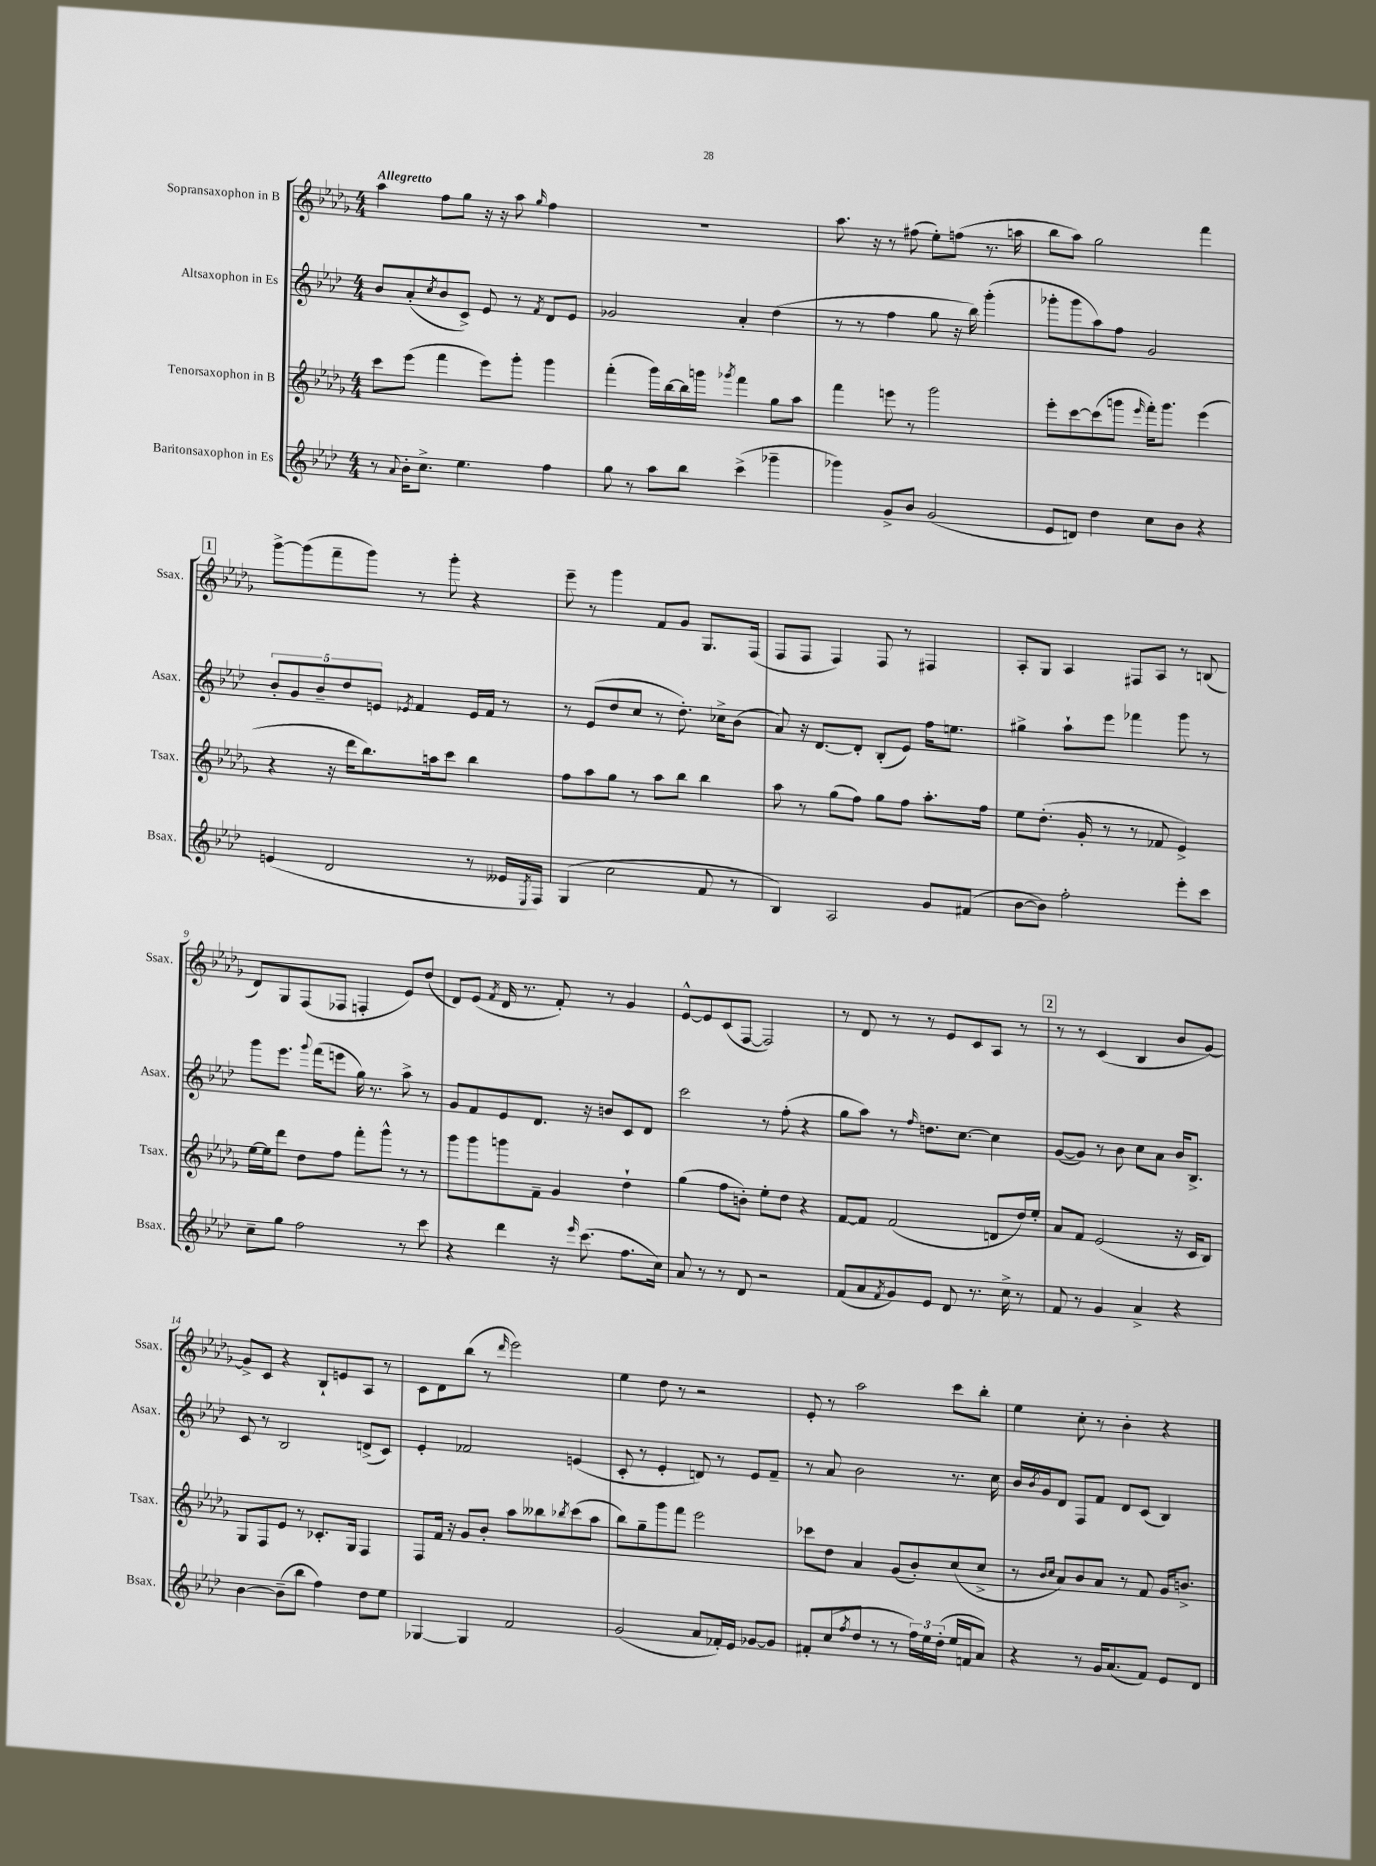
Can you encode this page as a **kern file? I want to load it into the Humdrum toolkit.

**kern	**kern	**kern	**kern
*staff4	*staff3	*staff2	*staff1
*clefG2	*clefG2	*clefG2	*clefG2
*k[b-e-a-d-]	*k[b-e-a-d-g-]	*k[b-e-a-d-]	*k[b-e-a-d-g-]
*M4/4	*M4/4	*M4/4	*M4/4
8r	8ccc	8b-	4aa-
8qqa-	.	.	.
16b-'	(8eee-	(8a-'	.
8.cc^	.	.	.
.	.	8qcc	.
.	4fff	8b-	8ff
4.ee-	.	8c^)	8gg-
.	8eee-)	8e-	16r
.	.	.	16r
.	8ggg-'	8r	8aa-
.	.	8qf	16qqgg-
4ff	4ggg-	8d-	4ff
.	.	8e-	.
=	=	=	=
8gg	(4fff'	2g-	1r
8r	.	.	.
8aa-	16ggg-)	.	.
.	[16bb-	.	.
8bb-	16bb-]	.	.
.	16ggg	.	.
.	8qggg-	.	.
(4ccc^	4fff	4a-'	.
4ggg-~	8gg-	(4dd-	.
.	8aa-	.	.
=	=	=	=
4ggg-)	4fff	8r	8.aa-
.	.	8r	.
.	.	.	16r
8g^	8eee	4ff	8r
8b-	8r	.	(8ff#
(2g	2ggg-	8gg	8ee-')
.	.	16r	(8ff
.	.	16bb-)	.
.	.	(4ggg'	8.r
.	.	.	16aa
=	=	=	=
8e-	8eee-'	8ggg-'	8bb-
8d)	[8ccc	8ggg-	8aa-)
4dd-	(8ccc]	8aa-)	2gg-
.	8ggg	8ff	.
.	16qqeee-	.	.
8cc	16fff')	2g	.
.	8.ggg	.	.
8b-	.	.	.
4r	(4eee-	.	4fff
=	=	=	=
(4e	4r	10b-'	[8ggg-^
.	.	10g	.
.	.	.	(8ggg-]
.	.	10b-~	.
2d-	16r	.	8fff~
.	.	10dd-	.
.	16ddd-	.	.
.	8.bb-)	.	8ggg-)
.	.	10e	.
.	.	8qe-	.
.	.	4f	8r
.	16aa	.	.
.	8ccc	.	8ggg-'
8r	4bb-	16e-	4r
.	.	16f	.
16e--	.	8r	.
8qE-	.	.	.
16F)	.	.	.
=	=	=	=
(4G	8ff	8r	8eee-~
.	8aa-	(8e-	8r
2cc	8gg-	8dd-	4ggg-
.	8r	8cc	.
.	8aa-	8r	8f
.	8bb-	8.dd-')	8g-
8f	4bb-	.	8.G-
.	.	16cc-^	.
8r	.	(8b-	.
.	.	.	(16F
=	=	=	=
4B-)	8aa-	8a-)	8F
.	8r	16r	8F
.	.	[8.d-	.
2A-	(8gg-	.	4F)
.	8ff)	8d-']	.
.	8gg-	(8B-'	8F
.	8ff	8e-)	8r
8g	8.aa-'	16ff	4F#
.	.	8.ee	.
(8f#	.	.	.
.	16ff	.	.
=	=	=	=
[8b-	8ee-	4gg#^	8A-'
8b-])	(8.dd-'	.	8G-
2ff'	.	8aa-`	4A-
.	16g-'	.	.
.	8r	8eee-	.
.	8r	4fff-	8F#
.	8f-	.	8A-
8eee-'	4e-^)	8ggg	8r
8ccc	.	8r	(8B
=	=	=	=
8cc~	[16ee-	8ggg	8d-)
.	16ee-]	.	.
8gg	8ddd-	8.eee-	8G-
2ff	8dd-	.	(8F
.	.	8qqggg	.
.	.	(16fff	.
.	8ff	8eee	8F-
.	8fff'	16gg)	4F'
.	.	8.r	.
.	8ggg-^^	.	.
8r	8r	8aa-^	8e-)
8ccc	8r	8r	(8dd-
=	=	=	=
4r	8ggg-	8g	8d-)
.	8ggg-	8f	(8e-
.	.	.	8qf
4ddd-	8ggg	8e-	16d-
.	.	.	8.r
.	8f~	8.d-	.
16r	4g-	.	8f')
16qqeee-	.	.	.
(8.ccc	.	16r	.
.	.	8b	8r
8.ff	4dd-`	8c	4g-
.	.	8d-	.
16cc)	.	.	.
=	=	=	=
8a-	(4gg-	2ccc	[8e-^^
8r	.	.	8e-]
8r	8ff	.	(8c
8d-	8b')	.	[8F
2r	8ee-'	8r	2F])
.	8dd-	(8ff'	.
.	4r	4r	.
=	=	=	=
(8f	[8f	8gg	8r
8a-	8f]	8aa-)	8d-
8qf	.	.	.
8g)	(2f	8r	8r
.	.	16qqff	.
8e-	.	8.dd	8r
8d-	.	.	8e-
.	.	[8.cc	.
8.r	.	.	8c
.	8d	4cc]	8A-
16cc^	.	.	.
8r	16dd-)	.	8r
.	16ee-'	.	.
=	=	=	=
8f	8a-	([8g	8r
8r	8f	8g])	8r
4g	(2e-	8r	(4c
.	.	8b-	.
4a-^	.	8cc	4B-
.	.	8a-	.
4r	16r	16b-	8b-
.	16c	8.B-^	.
.	8B-)	.	[8g-)
=	=	=	=
[4b-	8G-	8c	8g-^]
.	8F	8r	8c
(8b-~]	8e-	2B-	4r
8bb-	8r	.	.
4ff)	8.c-'	.	8B-`
.	.	.	8e
.	16G-	.	.
8dd-	4F	(8d^	8A-
8ee-	.	8c)	8r
=	=	=	=
[4G-	8F	4e-'	8c
.	16f	.	8d-
.	16r	.	.
4G-]	8g-	2f-	(8bb-
.	8b-'	.	8r
.	.	.	16qqddd-
2f	8aa-	.	2eee-)
.	8bb--	.	.
.	8qbb-	.	.
.	(8ccc	(4e	.
.	8aa-	.	.
=	=	=	=
(2g	8bb-)	8c'	4ee-
.	8gg-~	8r	.
.	8ggg-	4e-'	8dd-
.	8fff	.	8r
8a-	2eee-	8d)	2r
16f-')	.	8r	.
16e-	.	.	.
[8g-	.	8e-	.
8g-]	.	8f~	.
=	=	=	=
8f#'	8ccc-	8r	8e-'
(8cc	8dd-	8a-	8r
8qff	.	.	.
8dd-	4a-	2b-	2aa-
8r	.	.	.
8r	(8g-	.	.
24ff)	8b-')	.	.
24ee-	.	.	.
(24dd-'	.	.	.
16ee-	(8cc	8.r	8ccc
16f	.	.	.
8a-)	8cc^	.	8bb-'
.	.	16cc	.
=	=	=	=
4r	8r	16b-	4ee-
.	.	8qb-	.
.	.	16g	.
.	16qqb-	.	.
.	16qqcc	.	.
.	8a-)	8d-	.
8r	8b-	8F	8cc'
16g	8a-	8f	8r
(8.a-	.	.	.
.	8r	8d-	4b-'
8f)	8f	(8c	.
8e-	16g-	4B-)	4r
.	8.b^	.	.
8d-	.	.	.
==	==	==	==
*-	*-	*-	*-
